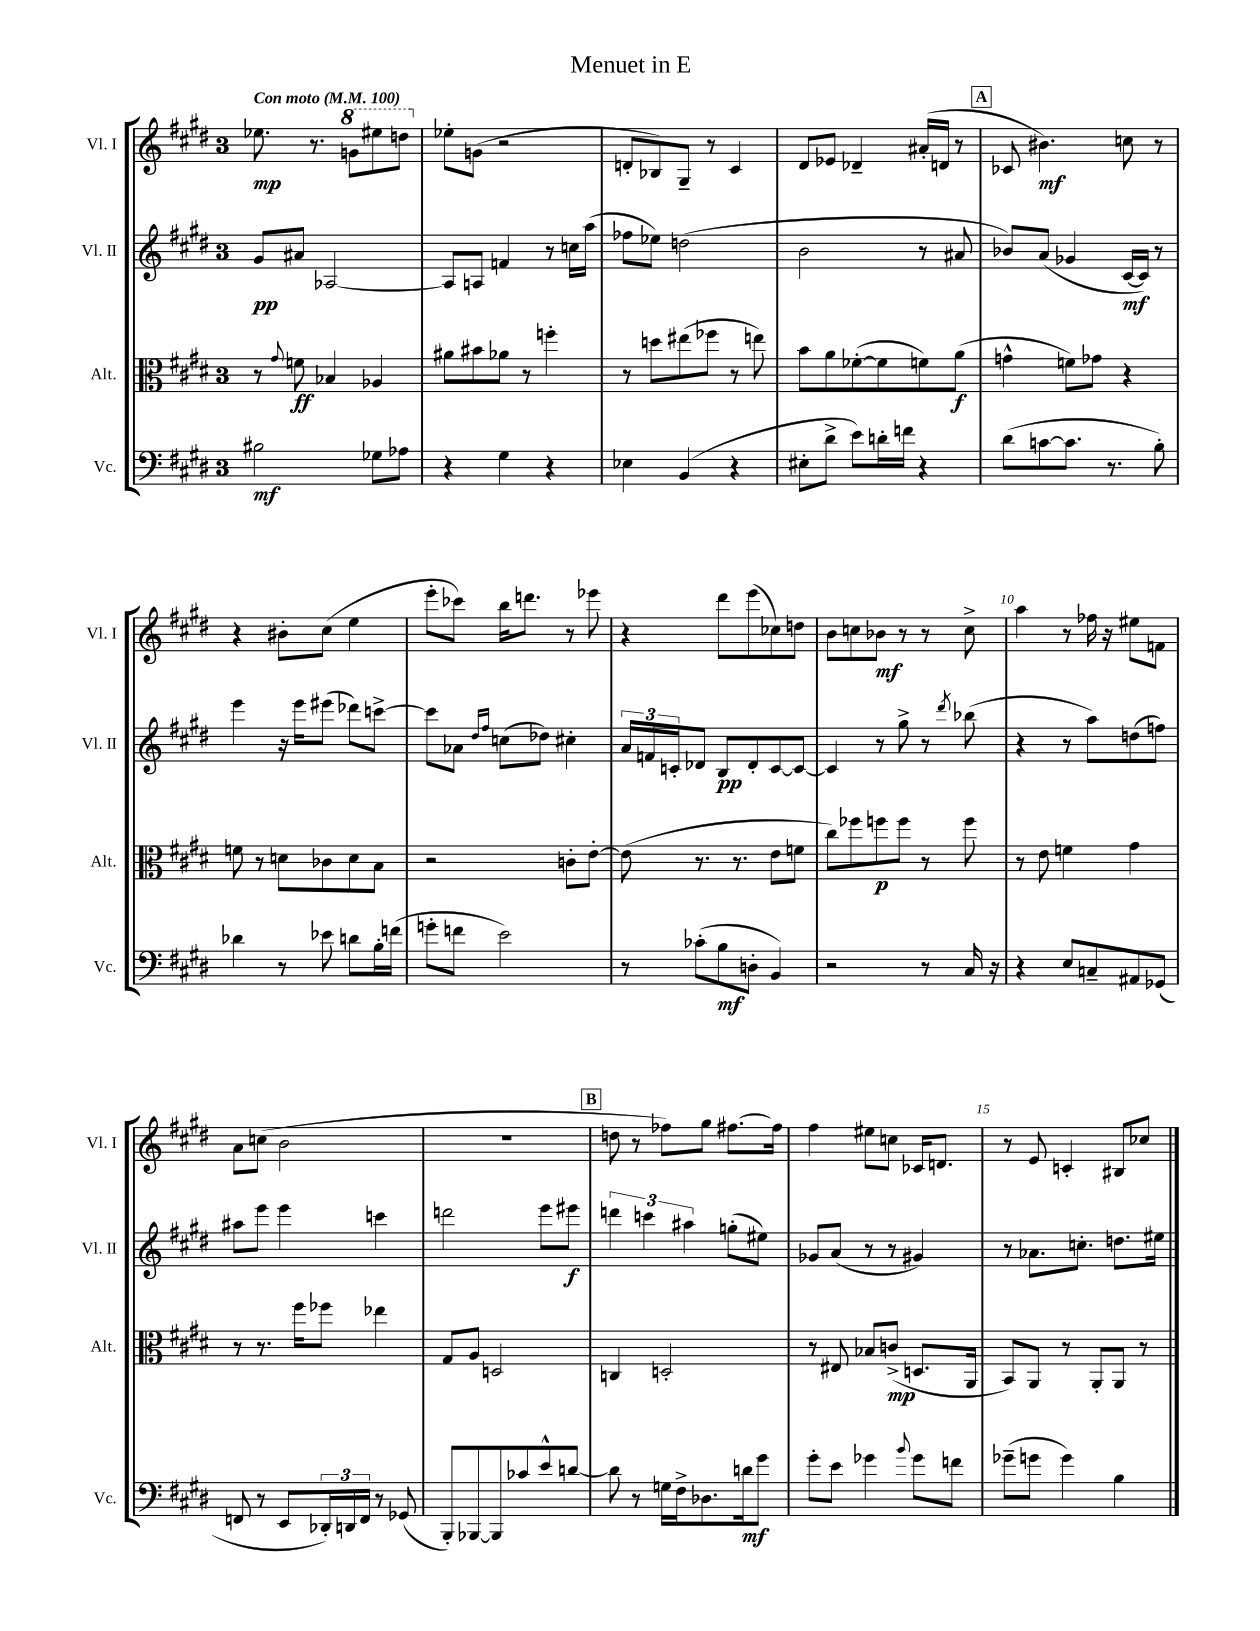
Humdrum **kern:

**kern	**kern	**kern	**kern
*staff4	*staff3	*staff2	*staff1
*clefF4	*clefC3	*clefG2	*clefG2
*k[f#c#g#d#]	*k[f#c#g#d#]	*k[f#c#g#d#]	*k[f#c#g#d#]
*M3/4	*M3/4	*M3/4	*M3/4
*MM100	*MM100	*MM100	*MM100
2B#	8r	8g#	8.ee-
.	8qqg#	.	.
.	8f	8a#	.
.	.	.	8.r
.	4B-	[2A-	.
.	.	.	8gg
8G-	4A-	.	8eee#
8A-	.	.	8ddd
=	=	=	=
4r	8a#	8A-]	8ee-'
.	8b#	8A	(8g
4G#	8a-	4f	2r
.	8r	.	.
4r	4ff'	8r	.
.	.	16cc	.
.	.	(16aa	.
=	=	=	=
4E-	8r	8ff-	8d'
.	8dd	8ee-)	8B-)
(4BB	(8ee#	(2dd	8G#~
.	8ff-	.	8r
4r	8r	.	4c#
.	8ee)	.	.
=	=	=	=
8E#'	8b	2b	8d#
8d#^	8a	.	8e-
8e)	([8f-'	.	4d-~
16d'	8f-]	.	.
16f	.	.	.
4r	8f)	8r	(16a#'
.	.	.	16d
.	(8a	8a#	8r
=	=	=	=
(8d#	4g^^	8b-)	8c-
[8c	.	(8a	4.b#)
8.c]	8f)	4g-	.
.	8g-	.	.
8.r	.	.	.
.	4r	[16c#	8cc
.	.	16c#])	.
8B')	.	8r	8r
=	=	=	=
4d-	8f	4eee	4r
.	8r	.	.
8r	8d	16r	8b#'
.	.	16eee	.
8e-	8c-	(8eee#	(8cc#
8d	8d	8ddd-)	4ee
16B'	8B	[8ccc^	.
(16f	.	.	.
=	=	=	=
8g'	2r	8ccc]	8eee'
8f	.	8a-	8ccc-)
.	.	16qqdd#	.
.	.	16qqff#	.
2e)	.	(8cc	16bb
.	.	.	8.ddd
.	.	8dd-)	.
.	8c'	4cc#'	8r
.	[8e'	.	8eee-
=	=	=	=
8r	(8e]	24a	4r
.	.	24f	.
.	.	24c'	.
(8c-'	8.r	8d-	.
8B	.	8B	8ddd#
.	8.r	.	.
8D'	.	8d-'	(8eee
4BB)	8e	[8c	8cc-)
.	8f	8c_	8dd
=	=	=	=
2r	8cc#)	4c]	8b
.	8ff-	.	8cc
.	8ff	8r	8b-
.	8ff	8gg#^	8r
8r	8r	8r	8r
.	.	8qddd#	.
16C#	8ff	(8bb-	8cc^
16r	.	.	.
=	=	=	=
4r	8r	4r	4aa
.	8e	.	.
8E	4f	8r	8r
8C~	.	8aa)	16ff-
.	.	.	16r
8AA#	4g#	(8dd	8ee#
(8GG-	.	8ff)	8f
=	=	=	=
8FF	8r	8aa#	8a
8r	8.r	8eee	(8cc
8EE	.	4eee	2b
.	16ff#	.	.
24DD-')	8ff-	.	.
24DD	.	.	.
24FF	.	.	.
8r	4ee-	4ccc	.
(8GG-	.	.	.
=	=	=	=
8BBB')	8G#	2ddd	2.r
[8BBB-	8A	.	.
8BBB-]	2D	.	.
8c-	.	.	.
8e^^	.	8eee	.
[8d	.	8eee#	.
=	=	=	=
8d]	4C	6ddd	8dd
8r	.	.	8r
.	.	6ccc	.
16G	2D'	.	8ff-)
16F#^	.	.	.
.	.	6aa#	.
8.D-	.	.	8gg#
.	.	(8gg'	[8.ff#
16d	.	.	.
8g#	.	8ee#)	.
.	.	.	16ff#]
=	=	=	=
8g#'	8r	8g-	4ff#
8e	8E#	(8a	.
4g-	8B-	8r	8ee#
.	(8c^	8r	8cc
8qqb	.	.	.
8g-	8.D	4g#)	16c-
.	.	.	8.d
8f	.	.	.
.	16AA	.	.
=	=	=	=
(8g-~	8BB)	8r	8r
8g	8AA	8.a-	8e
4g)	8r	.	4c'
.	.	8.cc'	.
.	8AA'	.	.
4B	8AA	8.dd	8B#
.	8r	.	8cc-
.	.	16ee#	.
==	==	==	==
*-	*-	*-	*-
